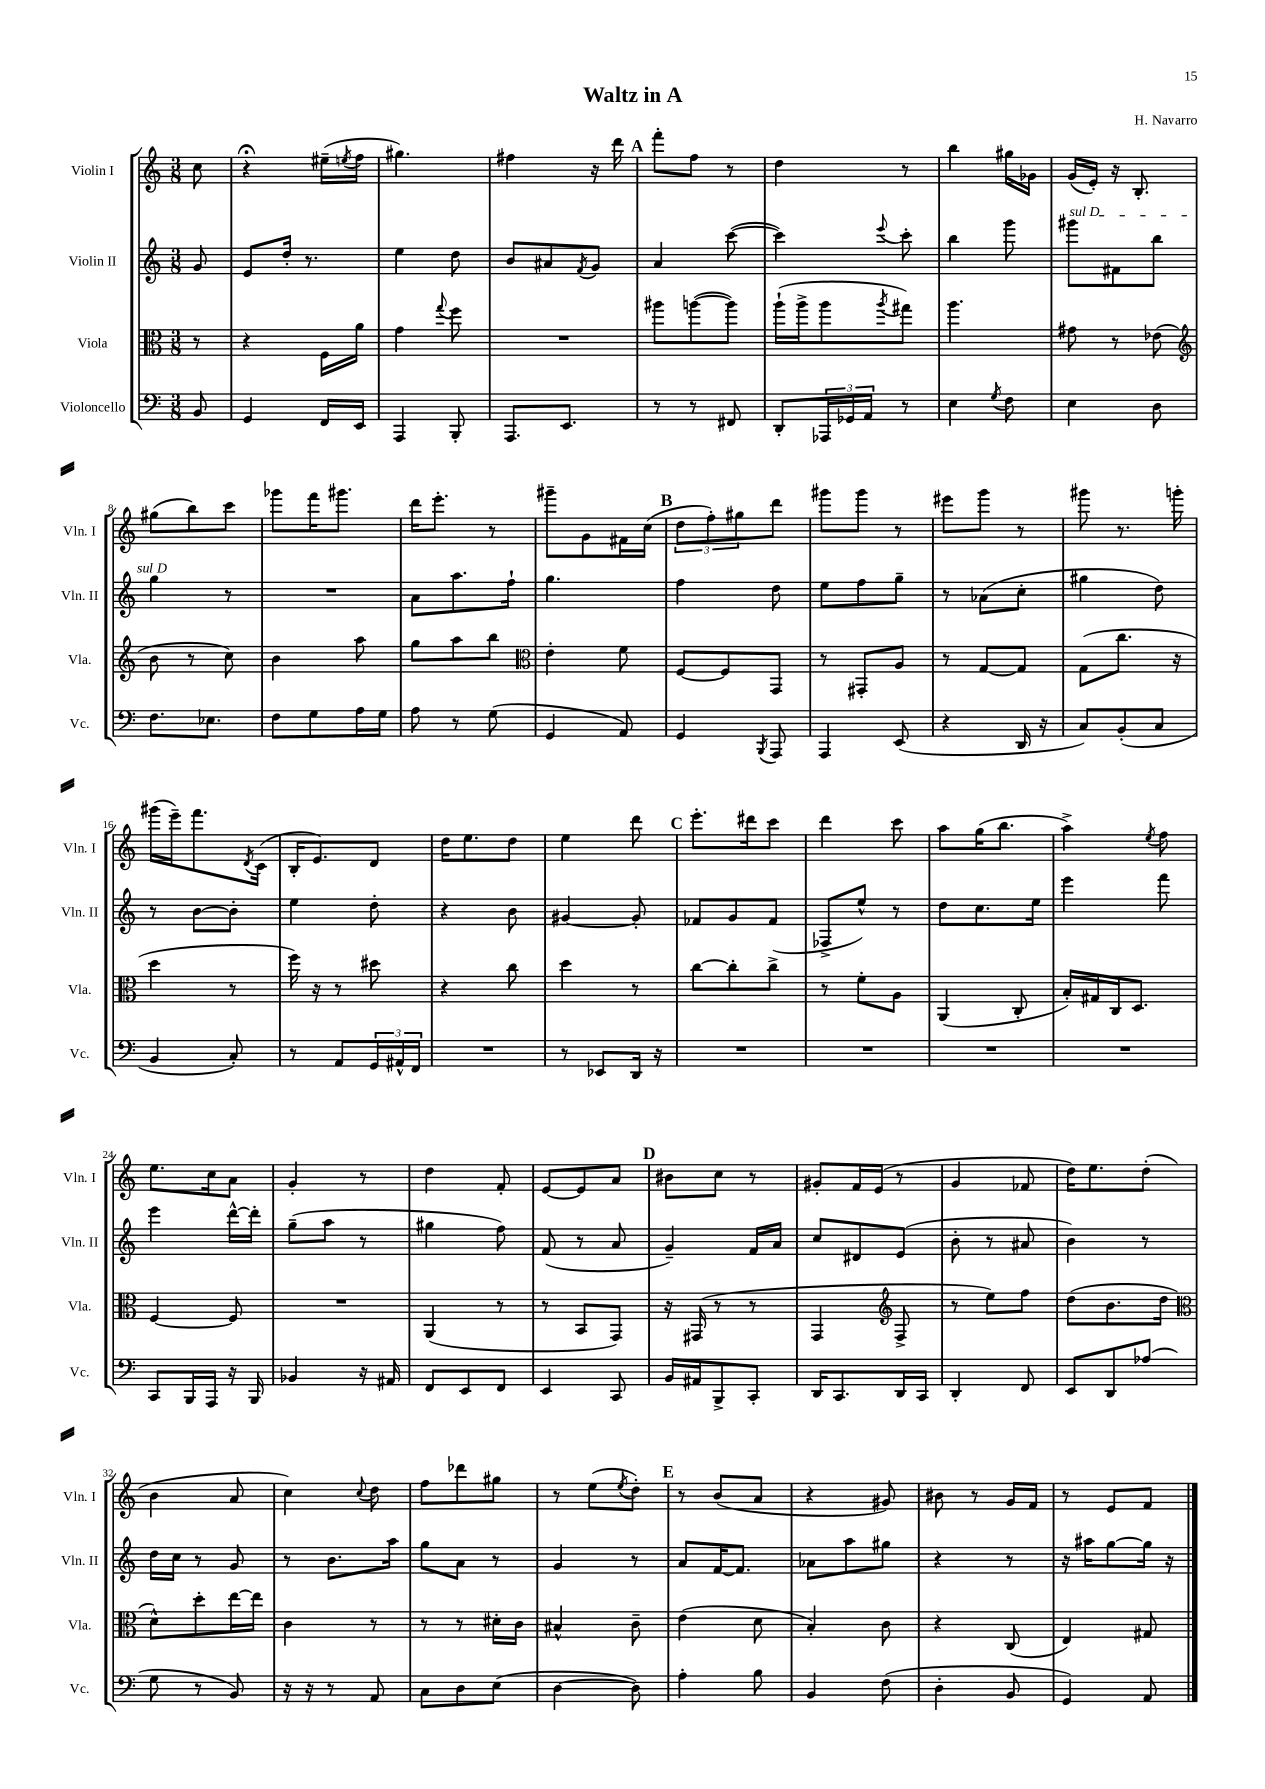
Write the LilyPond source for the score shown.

\header { title = "Waltz in A" composer = "H. Navarro" }
<<
\new StaffGroup <<
\new Staff = "s0" \with { instrumentName = "Violin I" shortInstrumentName = "Vln. I" } {
    \clef treble \key c \major \numericTimeSignature \time 3/8 \partial 8
    c''8 |
    r4\fermata eis''16--( \acciaccatura { e''8 } f''16 |
    gis''4.) |
    fis''4 r16 d'''16 |
    \mark \markup { \bold "A" } f'''8-. f''8 r8 |
    d''4 r8 |
    b''4 gis''16 ges'16 |
    g'16( e'16-.) r16 b8.-. |
    gis''8( b''8) c'''8 |
    ges'''8 f'''16 gis'''8. |
    d'''16 e'''8.-. r8 |
    gis'''8-- g'8 fis'16 c''16( |
    \mark \markup { \bold "B" } \tuplet 3/2 { d''8 f''8-.) gis''8 } d'''8 |
    gis'''8 gis'''8 r8 |
    eis'''8 g'''8 r8 |
    gis'''8 r8. g'''16-. |
    gis'''16( e'''16--) f'''8. \acciaccatura { d'8 } c'16( |
    b16-. e'8.) d'8 |
    d''16 e''8. d''8 |
    e''4 d'''8 |
    \mark \markup { \bold "C" } e'''8.-. dis'''16 c'''8 |
    d'''4 c'''8 |
    a''8 g''16( b''8. |
    a''4->) \acciaccatura { e''8 } f''8 |
    e''8. c''16 a'8 |
    g'4-. r8 |
    d''4 f'8-. |
    e'8~ e'8 a'8 |
    \mark \markup { \bold "D" } bis'8 c''8 r8 |
    gis'8-. f'16 e'16( r8 |
    g'4 fes'8 |
    d''16) e''8. d''8-.( |
    b'4 a'8 |
    c''4) \appoggiatura { c''8 } d''8 |
    f''8 des'''8 gis''8 |
    r8 e''8( \acciaccatura { e''8 } d''8-.) |
    \mark \markup { \bold "E" } r8 b'8( a'8 |
    r4 gis'8) |
    bis'8 r8 g'16 f'16 |
    r8 e'8 f'8 \bar "|." |
}
\new Staff = "s1" \with { instrumentName = "Violin II" shortInstrumentName = "Vln. II" } {
    \clef treble \key c \major \numericTimeSignature \time 3/8 \partial 8
    g'8 |
    e'8 d''16-. r8. |
    e''4 d''8 |
    b'8 ais'8 \acciaccatura { f'8 } g'8 |
    \mark \markup { \bold "A" } a'4 c'''8~( |
    c'''4) \appoggiatura { e'''8 } c'''8-. |
    b''4 g'''8 |
    \once \override TextSpanner.bound-details.left.text = \markup { \italic "sul D" } gis'''8\startTextSpan fis'8 b''8 |
    g''4\stopTextSpan r8 |
    R4. |
    a'8 a''8. f''16-! |
    g''4. |
    \mark \markup { \bold "B" } f''4 d''8 |
    e''8 f''8 g''8-- |
    r8 aes'8( c''8-. |
    gis''4 d''8) |
    r8 b'8~ b'8-. |
    e''4 d''8-. |
    r4 b'8 |
    gis'4~ gis'8-. |
    \mark \markup { \bold "C" } fes'8 g'8 fes'8( |
    fes8-> e''8-^) r8 |
    d''8 c''8. e''16 |
    e'''4 f'''8 |
    e'''4 d'''16~-^ d'''16-. |
    g''8--( a''8 r8 |
    gis''4 f''8) |
    f'8( r8 a'8 |
    \mark \markup { \bold "D" } g'4--) f'16 a'16 |
    c''8 dis'8 e'8( |
    b'8-. r8 ais'8 |
    b'4) r8 |
    d''16 c''16 r8 g'8 |
    r8 b'8. a''16 |
    g''8 a'8 r8 |
    g'4 r8 |
    \mark \markup { \bold "E" } a'8 f'16~ f'8. |
    aes'8 a''8 gis''8 |
    r4 r8 |
    r16 ais''16 g''8~ g''16 r16 \bar "|." |
}
\new Staff = "s2" \with { instrumentName = "Viola" shortInstrumentName = "Vla." } {
    \clef alto \key c \major \numericTimeSignature \time 3/8 \partial 8
    r8 |
    r4 f16 a'16 |
    g'4 \appoggiatura { g''8 } f''8 |
    R4. |
    \mark \markup { \bold "A" } ais''8 a''8~( a''8) |
    a''16-!( a''16-> a''8 \acciaccatura { a''8 } gis''8) |
    a''4. |
    gis'8 r8 ees'8( |
    \clef treble b'8 r8 c''8) |
    b'4 a''8 |
    g''8 a''8 b''8 |
    \clef alto e'4-. f'8 |
    \mark \markup { \bold "B" } f8~ f8 g,8 |
    r8 gis,8-. a8 |
    r8 g8~ g8 |
    g8( c''8. r16 |
    d''4 r8 |
    f''16) r16 r8 dis''8 |
    r4 c''8 |
    d''4 r8 |
    \mark \markup { \bold "C" } c''8~ c''8-. c''8-> |
    r8 f'8-. a8 |
    a,4( c8-. |
    b16-.) gis16 c16 d8. |
    f4~ f8 |
    R4. |
    a,4( r8 |
    r8 b,8 g,8) |
    \mark \markup { \bold "D" } r16 gis,16( r8 r8 |
    g,4 \clef treble f8-> |
    r8 e''8) f''8 |
    d''8( b'8. d''16 |
    \clef alto d'8-^) d''8-. e''16~ e''16 |
    c'4 r8 |
    r8 r8 dis'16-. c'16 |
    bis4-^ c'8-- |
    \mark \markup { \bold "E" } e'4( d'8 |
    b4-.) c'8 |
    r4 c8( |
    e4) gis8 \bar "|." |
}
\new Staff = "s3" \with { instrumentName = "Violoncello" shortInstrumentName = "Vc." } {
    \clef bass \key c \major \numericTimeSignature \time 3/8 \partial 8
    b,8 |
    g,4 f,16 e,16 |
    a,,4 b,,8-. |
    a,,8. e,8. |
    \mark \markup { \bold "A" } r8 r8 fis,8 |
    d,8-. \tuplet 3/2 { aes,,16 ges,16 a,16 } r8 |
    e4 \acciaccatura { g8 } f8 |
    e4 d8 |
    f8. ees8. |
    f8 g8 a16 g16 |
    a8 r8 g8( |
    g,4 a,8) |
    \mark \markup { \bold "B" } g,4 \acciaccatura { b,,8 } a,,8 |
    a,,4 e,8( |
    r4 d,16 r16 |
    c8) b,8-.( c8 |
    b,4 c8-.) |
    r8 a,8 \tuplet 3/2 { g,16 ais,16-^ f,16 } |
    R4. |
    r8 ees,8 d,16 r16 |
    \mark \markup { \bold "C" } R4. |
    R4. |
    R4. |
    R4. |
    c,8 b,,16 a,,16 r16 b,,16 |
    bes,4 r16 ais,16 |
    f,8 e,8 f,8 |
    e,4 c,8 |
    \mark \markup { \bold "D" } b,16 ais,16 b,,8-> c,8-. |
    d,16 c,8. d,16 c,16 |
    d,4-. f,8 |
    e,8 d,8 aes8( |
    g8 r8 b,8) |
    r16 r16 r8 a,8 |
    c8 d8 e8( |
    d4~ d8) |
    \mark \markup { \bold "E" } a4-. b8 |
    b,4 f8( |
    d4-. b,8 |
    g,4) a,8 \bar "|." |
}
>>
>>
